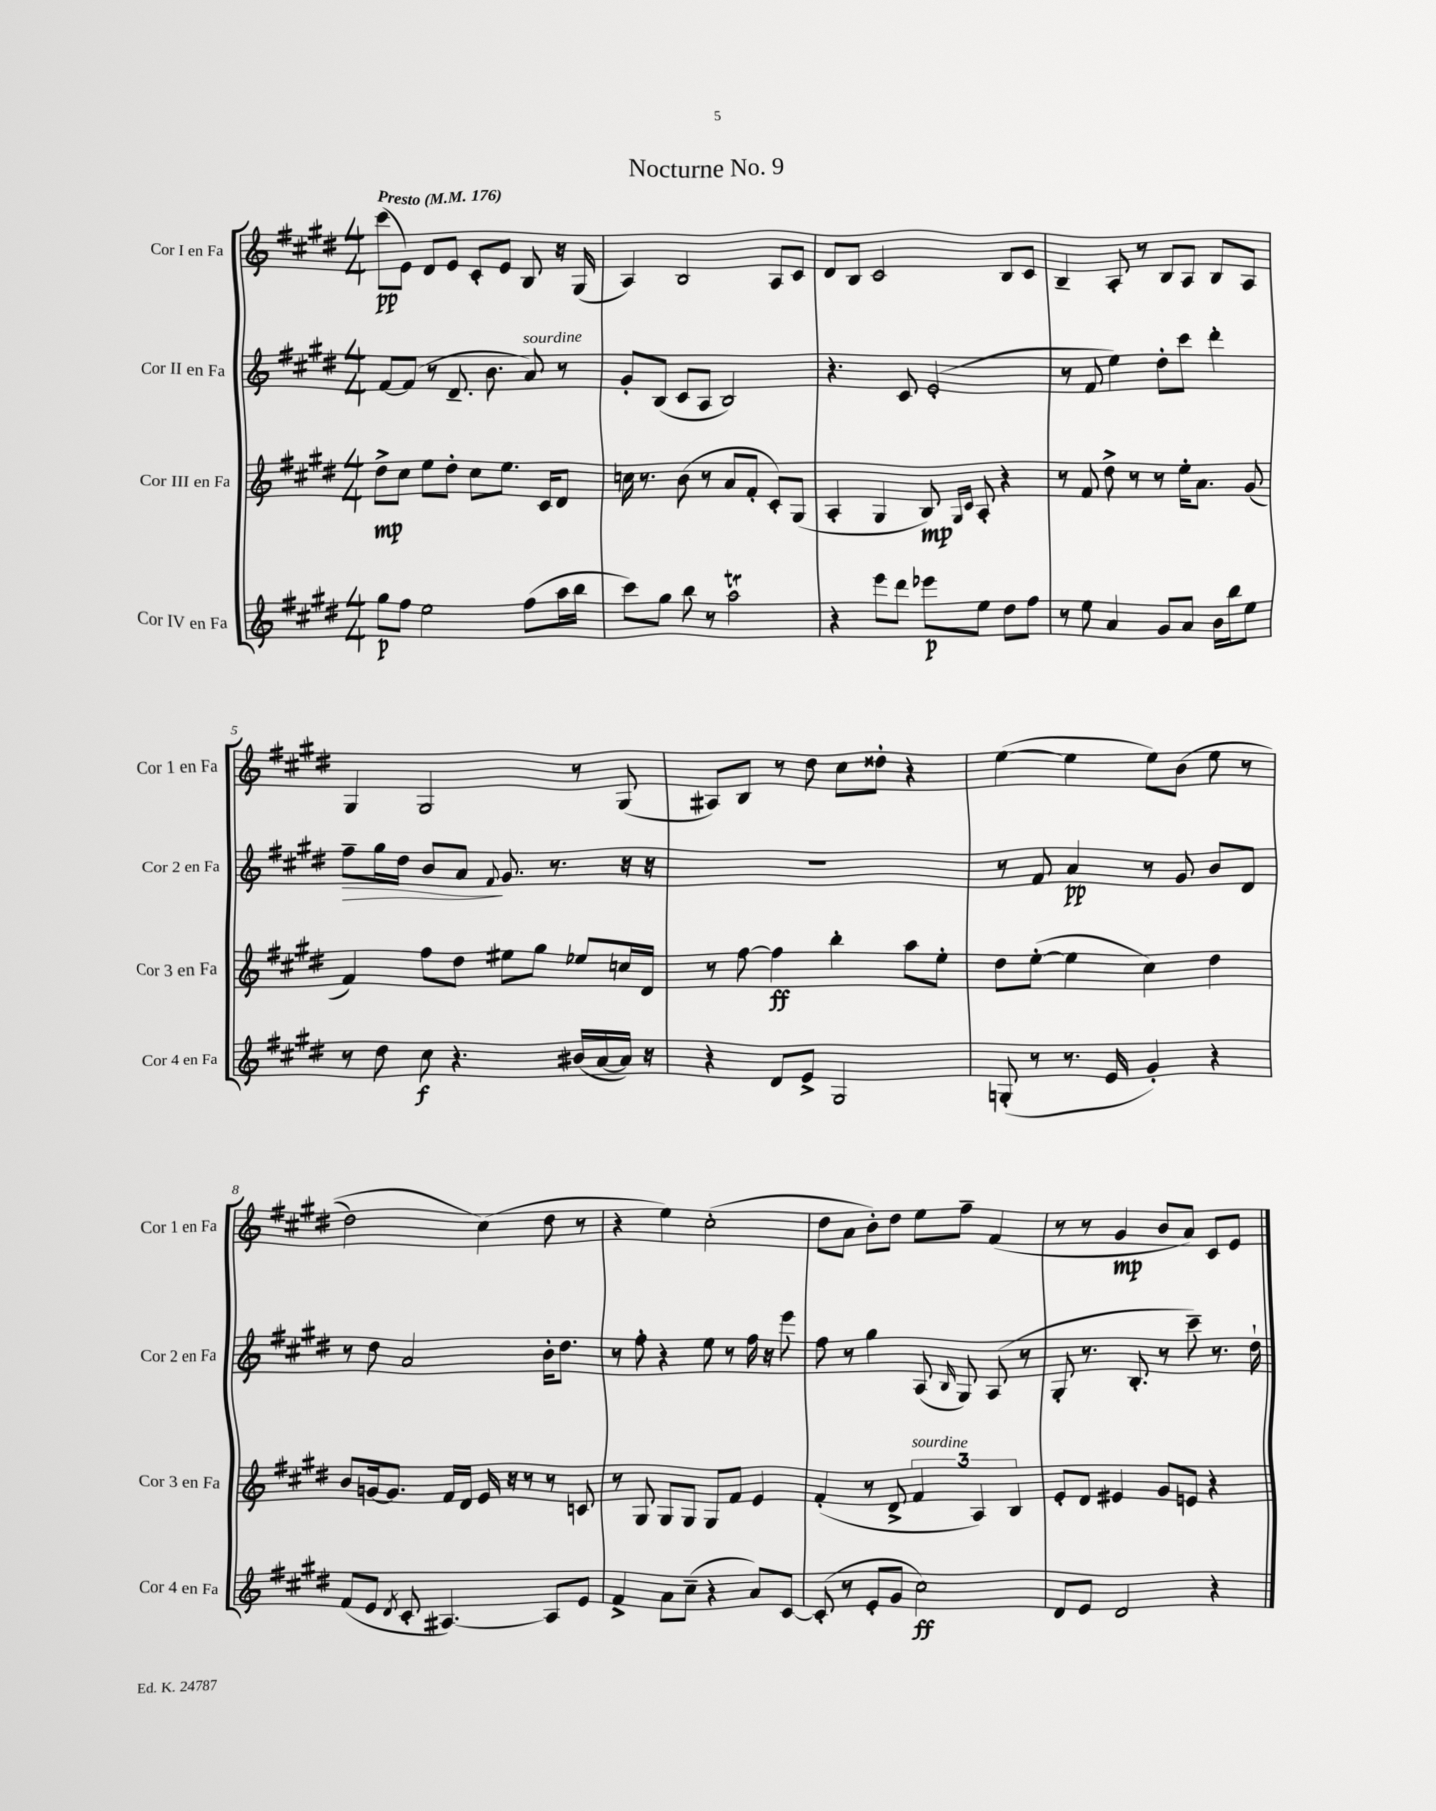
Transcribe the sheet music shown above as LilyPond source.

\header { title = "Nocturne No. 9" }
<<
\new StaffGroup <<
\new Staff = "s0" \with { instrumentName = "Cor I en Fa" shortInstrumentName = "Cor 1 en Fa" } {
    \clef treble \key e \major \numericTimeSignature \time 4/4 \tempo "Presto" 4 = 176
    \autoBeamOff cis'''8[\pp( e'8]) dis'8[ e'8] cis'8[-. e'8] b8 r16 gis16( |
    a4) b2 a8[ cis'8] |
    dis'8[ b8] cis'2 b8[ cis'8] |
    b4-- a8-. r8 b8[ a8] b8[ a8] |
    gis4 gis2 r8 gis8( |
    ais8[) b8] r8 dis''8 cis''8[ disis''8]-. r4 |
    e''4~( e''4 e''8[) b'8](\( e''8 r8 |
    dis''2) cis''4(\) dis''8 r8 |
    r4 e''4) cis''2-.( |
    dis''8[ a'8] b'8[-.) dis''8] e''8[ fis''8]-- fis'4( |
    r8 r8 gis'4\mp b'8[ a'8]) cis'8[ e'8] \bar "|." |
}
\new Staff = "s1" \with { instrumentName = "Cor II en Fa" shortInstrumentName = "Cor 2 en Fa" } {
    \clef treble \key e \major \numericTimeSignature \time 4/4
    \autoBeamOff fis'8[~ fis'8]( r8 dis'8.-- b'8. a'8^\markup { \italic "sourdine" }) r8 |
    gis'8[-. b8]( cis'8[ a8] b2) |
    r4. cis'8 e'2-.( |
    r8 fis'8 e''4) dis''8[-. cis'''8] dis'''4-. |
    fis''8[--\> gis''16 dis''16] b'8[ a'8]\! \appoggiatura { fis'8 } gis'8. r8. r16 r16 |
    R1 |
    r8 fis'8 a'4\pp r8 gis'8 b'8[ dis'8] |
    r8 dis''8 a'2 b'16[-. dis''8.] |
    r8 fis''8-. r4 e''8 r8 fis''16 r16 e'''8 |
    fis''8 r8 gis''4 a8( \grace { b16 } gis8) a8( r8 |
    gis8-. r8. b8.-. r8 cis'''8--) r8. dis''16-! \bar "|." |
}
\new Staff = "s2" \with { instrumentName = "Cor III en Fa" shortInstrumentName = "Cor 3 en Fa" } {
    \clef treble \key e \major \numericTimeSignature \time 4/4
    \autoBeamOff dis''8[->\mp cis''8] e''8[ dis''8]-. cis''8[ e''8.] cis'16[ dis'8] |
    c''16 r8. b'8( r8 a'8[ fis'8]-. cis'8[-.) gis8]( |
    a4-. gis4 b8\mp) \grace { gis16[ cis'16] } a8-. r4 |
    r8 fis'8 dis''8-> r8 r8 e''16[-. a'8.] gis'8( |
    fis'4) fis''8[ dis''8] eis''8[ gis''8] ees''8[ c''16 dis'16] |
    r8 fis''8~ fis''4\ff b''4-. a''8[ e''8]-. |
    dis''8[ e''8]~-.( e''4 cis''4) dis''4 |
    b'8[ g'16~ g'8.] fis'16[ dis'16] e'16 r16 r8 r8 c'8 |
    r8 gis8 gis8[ gis8] gis8[ fis'8] e'4 |
    fis'4-.( r8 dis'8-> \tuplet 3/2 { fis'4^\markup { \italic "sourdine" } a4) b4 } |
    e'8[-. dis'8] eis'4 gis'8[ e'8] r4 \bar "|." |
}
\new Staff = "s3" \with { instrumentName = "Cor IV en Fa" shortInstrumentName = "Cor 4 en Fa" } {
    \clef treble \key e \major \numericTimeSignature \time 4/4
    \autoBeamOff gis''8[\p fis''8] e''2 fis''8[( a''16 b''16] |
    cis'''8[) gis''8] b''8 r8 a''2\trill |
    r4 e'''8[ dis'''8] ees'''8[\p e''8] dis''8[ fis''8] |
    r8 e''8 a'4 gis'8[ a'8] b'16[ b''16 e''8] |
    r8 dis''8 cis''8\f r4. bis'16[( a'16~ a'16]) r16 |
    r4 dis'8[ e'8]-> gis2 |
    g8-.( r8 r8. e'16 gis'4-.) r4 |
    fis'8[( e'8] \acciaccatura { dis'8 } cis'8-. ais4.~) ais8[ e'8] |
    fis'4-> a'8[ cis''8]--( r4 a'8[) cis'8]~ |
    cis'8-.( r8 e'8[-. gis'8] cis''2\ff) |
    dis'8[ e'8] dis'2 r4 \bar "|." |
}
>>
>>
